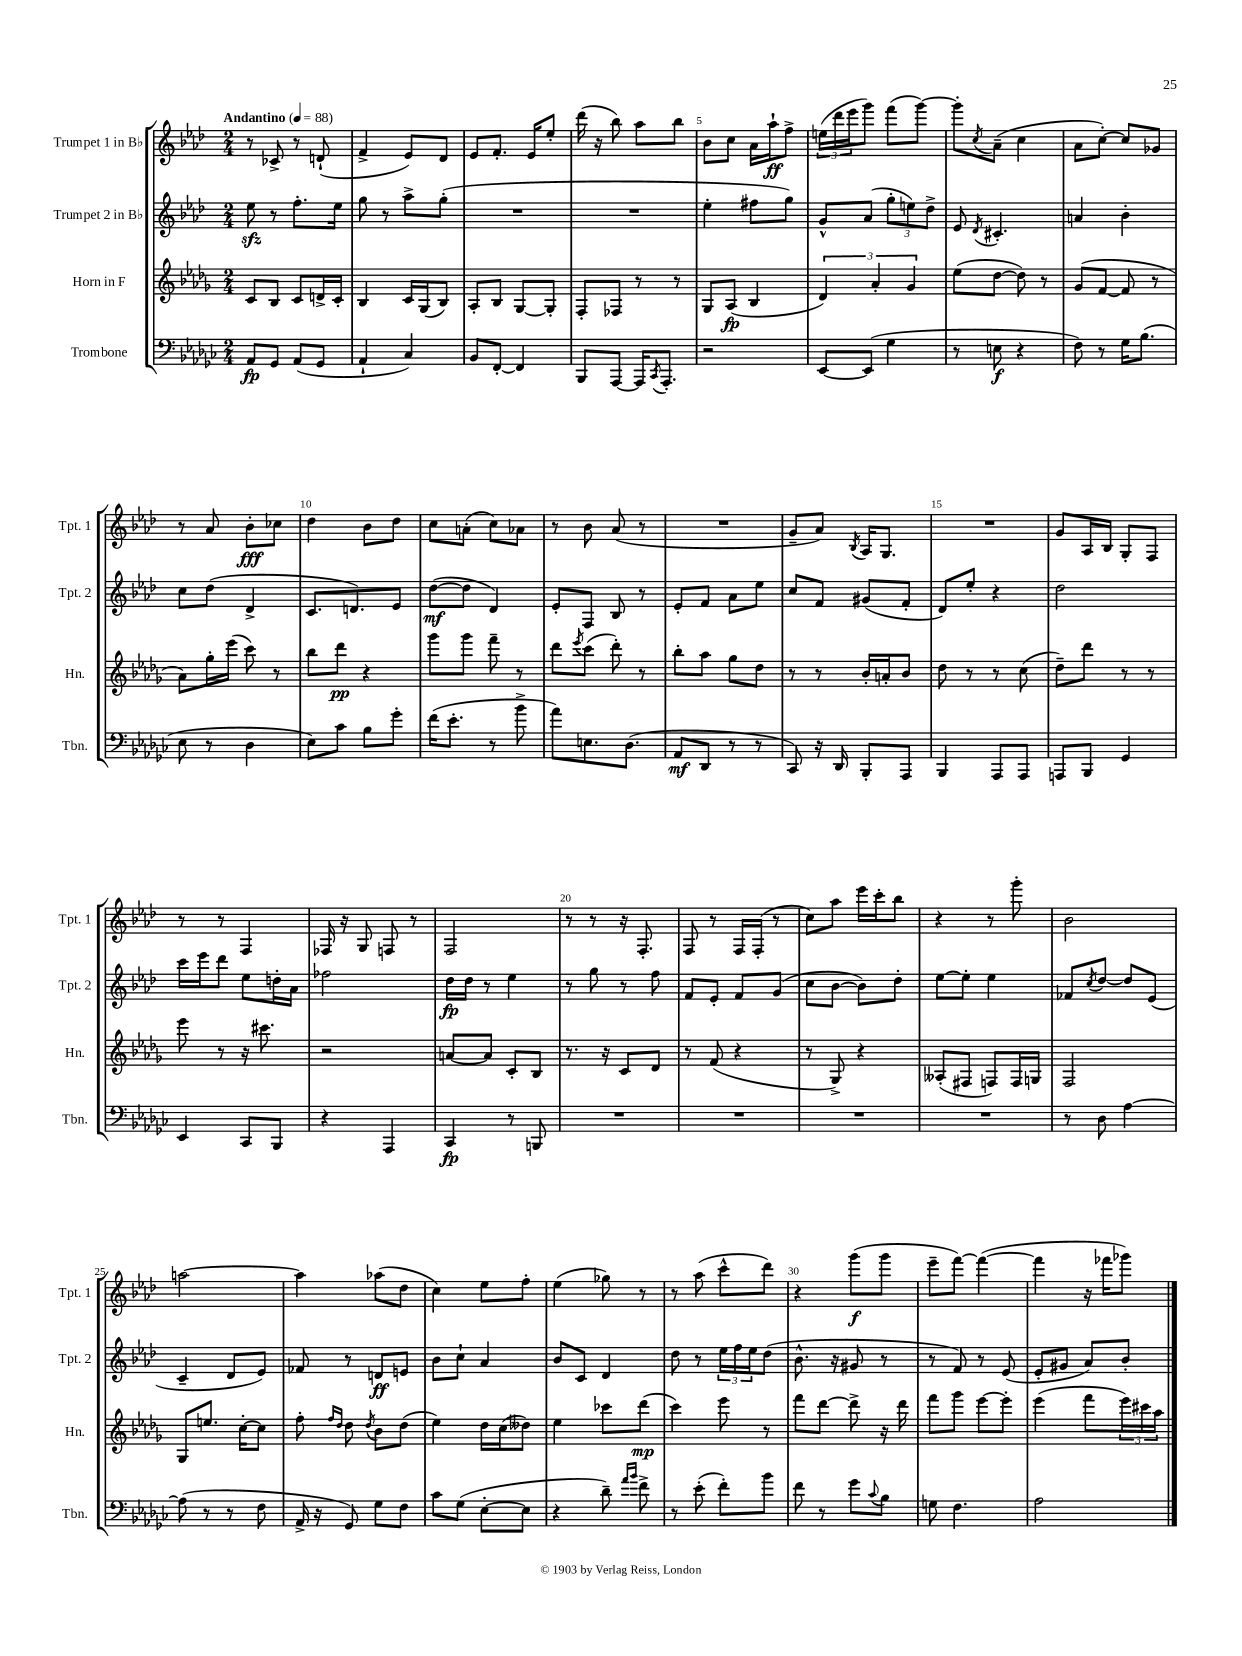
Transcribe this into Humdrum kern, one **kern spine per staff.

**kern	**dynam	**kern	**dynam	**kern	**dynam	**kern	**dynam
*part4	*part4	*part3	*part3	*part2	*part2	*part1	*part1
*staff4	*staff4	*staff3	*staff3	*staff2	*staff2	*staff1	*staff1
*I"Trombone	*	*I"Horn in F	*	*I"Trumpet 2 in B♭	*	*I"Trumpet 1 in B♭	*
*I'Tbn.	*	*I'Hn.	*	*I'Tpt. 2	*	*I'Tpt. 1	*
*clefF4	*	*clefG2	*	*clefG2	*	*clefG2	*
*k[b-e-a-d-g-c-]	*	*k[b-e-a-d-g-]	*	*k[b-e-a-d-]	*	*k[b-e-a-d-]	*
*M2/4	*	*M2/4	*	*M2/4	*	*M2/4	*
*MM88	*	*MM88	*	*MM88	*	*MM88	*
=1	=1	=1	=1	=1	=1	=1	=1
!	!	!	!	!	!	!LO:TX:a:B:t=Andantino	!
8AA-/L	fp	8c/L	.	8ee-zz\	.	8r	.
8GG-/J	.	8B-/J	.	8r	.	8c-X^/	.
(8AA-/L	.	8c/L	.	8.ff'\L	.	8r	.
8GG-/J	.	16dn^/L	.	.	.	(8dn`/	.
.	.	16c'/JJ	.	16ee-\Jk	.	.	.
=2	=2	=2	=2	=2	=2	=2	=2
4AA-`/	.	4B-/	.	8gg\	.	4f^/	.
.	.	.	.	8r	.	.	.
4C-/)	.	16c/LL	.	8aa-^\L	.	8e-/L)	.
.	.	(16G-/J	.	.	.	.	.
.	.	8B-/J)	.	(8gg'\J	.	8d-/J	.
=3	=3	=3	=3	=3	=3	=3	=3
8BB-/L	.	8A-'/L	.	2r	.	8e-/L	.
[8FF'/J	.	8B-/J	.	.	.	8.f'/J	.
4FF/]	.	[8G-/L	.	.	.	.	.
.	.	.	.	.	.	16e-/KL	.
.	.	8G-'/J]	.	.	.	8ee-'/J	.
=4	=4	=4	=4	=4	=4	=4	=4
8BBB-/L	.	8F'/L	.	2r	.	(16ddd-\	.
.	.	.	.	.	.	16r	.
[8AAA-/J	.	8F-X/J	.	.	.	8bb-\)	.
16AAA-/KL]	.	8r	.	.	.	8aa-\L	.
8qCC-/	.	.	.	.	.	.	.
8.AAA-'/J	.	.	.	.	.	.	.
.	.	8r	.	.	.	8bb-\J	.
=5	=5	=5	=5	=5	=5	=5	=5
2r	.	8G-/L	.	4ee-'\	.	8b-\L	.
.	.	(8A-/J	fp	.	.	8cc\J	.
.	.	4B-/	.	8ff#X\L	.	16a-\LL	.
.	.	.	.	.	.	16aa-`\J	ff
.	.	.	.	8gg\J)	.	8ff^\J	.
=6	=6	=6	=6	=6	=6	=6	=6
[8EE-/L	.	6d-/)	.	8g^^/L	.	(24een\LL	.
.	.	.	.	.	.	24ddd-\	.
.	.	.	.	.	.	24eee-\J	.
(8EE-/J]	.	.	.	(8a-/J	.	8ggg\J)	.
.	.	6a-'/	.	.	.	.	.
4G-\	.	.	.	12gg'\L	.	(8fff\L	.
.	.	6g-/	.	12een\)	.	.	.
.	.	.	.	.	.	[8ggg\J)	.
.	.	.	.	12dd-^\J	.	.	.
=7	=7	=7	=7	=7	=7	=7	=7
8r	.	(8ee-\L	.	8e-/	.	8ggg'\L]	.
.	.	.	.	8qd-/	.	8qcc/	.
8En\	f	[8dd-\J	.	4.c#X'/	.	(8a-~\J	.
4r	.	8dd-\])	.	.	.	4cc\	.
.	.	8r	.	.	.	.	.
=8	=8	=8	=8	=8	=8	=8	=8
8F\)	.	(8g-/L	.	4an/	.	8a-\L	.
8r	.	[8f/J	.	.	.	[8cc'\J)	.
16G-\KL	.	8f/]	.	4b-'\	.	8cc/L]	.
(8.B-\J	.	.	.	.	.	.	.
.	.	8r	.	.	.	8g-X/J	.
!!LO:LB:g=z
=9	=9	=9	=9	=9	=9	=9	=9
8E-\	.	8a-\L)	.	8cc\L	.	8r	.
8r	.	16gg-'\L	.	(8dd-\J	.	8a-/	.
.	.	(16eee-\JJ	.	.	.	.	.
4D-\	.	8ccc\)	.	4d-^/	.	8b-'\L	fff
.	.	8r	.	.	.	8cc-X\J	.
=10	=10	=10	=10	=10	=10	=10	=10
8E-\L)	.	8bb-\L	.	8.c/L	.	4dd-\	.
8c-\J	.	8ddd-\J	pp	.	.	.	.
.	.	.	.	8.dn/)	.	.	.
8B-\L	.	4r	.	.	.	8b-\L	.
8g-'\J	.	.	.	8e-/J	.	8dd-\J	.
=11	=11	=11	=11	=11	=11	=11	=11
(16f\KL	.	8ggg-\L	.	([8dd-\L	mf	8cc\L	.
8.e-'\J	.	.	.	.	.	.	.
.	.	8ggg-\J	.	8dd-\J]	.	(8an'\J	.
8r	.	8fff~\	.	4d-/)	.	8cc\L)	.
8b-^\	.	8r	.	.	.	8a-X\J	.
=12	=12	=12	=12	=12	=12	=12	=12
8a-\L)	.	8ddd-\L	.	8e-'/L	.	8r	.
.	.	8qeee-/	.	.	.	.	.
8.En\	.	(8ccc\J	.	8F/J	.	8b-\	.
.	.	8ddd-'\)	.	8B-/	.	(8a-/	.
(8.D-\J	.	.	.	.	.	.	.
.	.	8r	.	8r	.	8r	.
=13	=13	=13	=13	=13	=13	=13	=13
8AA-/L	mf	8bb-'\L	.	8e-'/L	.	2r	.
8DD-/J	.	8aa-\J	.	8f/J	.	.	.
8r	.	8gg-\L	.	8a-\L	.	.	.
8r	.	8dd-\J	.	8ee-\J	.	.	.
=14	=14	=14	=14	=14	=14	=14	=14
8CC-/)	.	8r	.	8cc/L	.	8g~/L	.
16r	.	8r	.	8f/J	.	8a-/J)	.
16DD-/	.	.	.	.	.	.	.
.	.	.	.	.	.	8qB-/	.
8BBB-'/L	.	16b-'/LL	.	(8g#X/L	.	16A-/KL	.
.	.	16an'/J	.	.	.	8.G/J	.
8AAA-/J	.	8b-/J	.	8f'/J	.	.	.
=15	=15	=15	=15	=15	=15	=15	=15
4BBB-/	.	8dd-\	.	8d-/L)	.	2r	.
.	.	8r	.	8ee-'/J	.	.	.
8AAA-/L	.	8r	.	4r	.	.	.
8AAA-/J	.	(8cc\	.	.	.	.	.
=16	=16	=16	=16	=16	=16	=16	=16
8AAAn/L	.	8dd-~\L)	.	2dd-\	.	8g/L	.
8BBB-/J	.	8ddd-\J	.	.	.	16A-/L	.
.	.	.	.	.	.	16B-/JJ	.
4GG-/	.	8r	.	.	.	8G'/L	.
.	.	8r	.	.	.	8F/J	.
!!LO:LB:g=z
=17	=17	=17	=17	=17	=17	=17	=17
4EE-/	.	8eee-\	.	16ccc\LL	.	8r	.
.	.	.	.	16eee-\J	.	.	.
.	.	8r	.	8ddd-\J	.	8r	.
8CC-/L	.	16r	.	8ee-\L	.	4F/	.
.	.	8.ccc#X\	.	.	.	.	.
8BBB-/J	.	.	.	16ddn'\L	.	.	.
.	.	.	.	16a-\JJ	.	.	.
=18	=18	=18	=18	=18	=18	=18	=18
4r	.	2r	.	2ff-X\	.	16F-X/	.
.	.	.	.	.	.	16r	.
.	.	.	.	.	.	8G/	.
4AAA-/	.	.	.	.	.	8Fn/	.
.	.	.	.	.	.	8r	.
=19	=19	=19	=19	=19	=19	=19	=19
4CC-/	fp	[8an/L	.	16dd-\LL	fp	2F/	.
.	.	.	.	16dd-\JJ	.	.	.
.	.	8a/J]	.	8r	.	.	.
8r	.	8c'/L	.	4ee-\	.	.	.
8BBBn/	.	8B-/J	.	.	.	.	.
=20	=20	=20	=20	=20	=20	=20	=20
2r	.	8.r	.	8r	.	8r	.
.	.	.	.	8gg\	.	8r	.
.	.	16r	.	.	.	.	.
.	.	8c/L	.	8r	.	16r	.
.	.	.	.	.	.	8.F'/	.
.	.	8d-/J	.	8ff\	.	.	.
=21	=21	=21	=21	=21	=21	=21	=21
2r	.	8r	.	8f/L	.	8F/	.
.	.	(8f/	.	8e-'/J	.	8r	.
.	.	4r	.	8f/L	.	16F/LL	.
.	.	.	.	.	.	(16F'/JJ	.
.	.	.	.	(8g/J	.	8r	.
=22	=22	=22	=22	=22	=22	=22	=22
2r	.	8r	.	8cc\L	.	8cc\L)	.
.	.	8G-^/)	.	[8b-\J	.	8aa-\J	.
.	.	4r	.	8b-\L])	.	16eee-\LL	.
.	.	.	.	.	.	16ccc'\J	.
.	.	.	.	8dd-'\J	.	8bb-\J	.
=23	=23	=23	=23	=23	=23	=23	=23
2r	.	(8A--X'/L	.	[8ee-\L	.	4r	.
.	.	8F#X/J	.	8ee-'\J]	.	.	.
.	.	8Fn/L)	.	4ee-\	.	8r	.
.	.	16F/L	.	.	.	8ggg'\	.
.	.	16Gn/JJ	.	.	.	.	.
=24	=24	=24	=24	=24	=24	=24	=24
8r	.	2F/	.	8f-X/L	.	2b-\	.
.	.	.	.	8qcc/	.	.	.
8D-\	.	.	.	[8dd-/J	.	.	.
[4A-\	.	.	.	8dd-/L]	.	.	.
.	.	.	.	(8e-/J	.	.	.
!!LO:LB:g=z
=25	=25	=25	=25	=25	=25	=25	=25
(8A-\]	.	8G-/L	.	4c~/	.	[2aan\	.
8r	.	8.een/J	.	.	.	.	.
8r	.	.	.	8d-/L	.	.	.
.	.	[16cc'\KL	.	.	.	.	.
8F\	.	8cc\J]	.	8e-/J)	.	.	.
=26	=26	=26	=26	=26	=26	=26	=26
16AA-^/	.	8ff'\	.	8f-X/	.	4aa\]	.
16r	.	.	.	.	.	.	.
.	.	16qqff/LL	.	.	.	.	.
.	.	16qqdd-/JJ	.	.	.	.	.
8GG-/)	.	8dd-\	.	8r	.	.	.
.	.	8qdd-/	.	.	.	.	.
8G-\L	.	8b-\L	.	8dn/L	ff	(8aa-X\L	.
8F\J	.	(8dd-\J	.	8en/J	.	8dd-\J	.
=27	=27	=27	=27	=27	=27	=27	=27
8c-\L	.	4ee-\)	.	8b-\L	.	4cc\)	.
(8G-\J	.	.	.	8cc`\J	.	.	.
[8E-'\L	.	16dd-\LL	.	4a-/	.	8ee-\L	.
.	.	(16cc\J	.	.	.	.	.
8E-\J]	.	8dd--X\J)	.	.	.	8ff'\J	.
=28	=28	=28	=28	=28	=28	=28	=28
4r	.	4ee-\	.	8b-/L	.	(4ee-\	.
.	.	.	.	8c/J	.	.	.
8d-~\)	.	8ccc-X\L	.	4d-/	.	8gg-X\)	.
16qqa-/LL	.	.	.	.	.	.	.
16qqb-/JJ	.	.	.	.	.	.	.
8f^\	.	(8ddd-\J	mp	.	.	8r	.
=29	=29	=29	=29	=29	=29	=29	=29
8r	.	4ccc\)	.	8dd-\	.	8r	.
(8e-'\	.	.	.	8r	.	(8aa-\	.
8f'\L)	.	8eee-\	.	24ee-\LL	.	8ccc^^\L	.
.	.	.	.	24ff\	.	.	.
.	.	.	.	24ee-\J	.	.	.
8b-\J	.	8r	.	(8dd-\J	.	8ddd-\J)	.
=30	=30	=30	=30	=30	=30	=30	=30
8f\	.	8fff\L	.	8.b-^^\	.	4r	.
8r	.	[8ddd-\J	.	.	.	.	.
.	.	.	.	16r	.	.	.
8g-\L	.	8ddd-^\]	.	8g#X/	.	(8ggg\L	f
8qqc-/	.	.	.	.	.	.	.
8B-\J	.	16r	.	8r	.	8ggg\J	.
.	.	16ddd-\	.	.	.	.	.
=31	=31	=31	=31	=31	=31	=31	=31
8Gn\	.	8fff\L	.	8r	.	8eee-~\L	.
4.F\	.	8ggg-\J	.	8f/)	.	[8fff\J)	.
.	.	[8eee-\L	.	8r	.	(4fff\_	.
.	.	8eee-'\J]	.	(8e-/	.	.	.
=32	=32	=32	=32	=32	=32	=32	=32
2A-\	.	(4eee-\	.	8e-'/L	.	4fff\]	.
.	.	.	.	8g#X/J	.	.	.
.	.	8fff\L	.	8a-/L)	.	16r	.
.	.	.	.	.	.	16fff-X\KL	.
.	.	24eee-\L)	.	8b-'/J	.	8ggg-X\J)	.
.	.	24ccc#X\	.	.	.	.	.
.	.	24aa-\JJ	.	.	.	.	.
==	==	==	==	==	==	==	==
*-	*-	*-	*-	*-	*-	*-	*-
